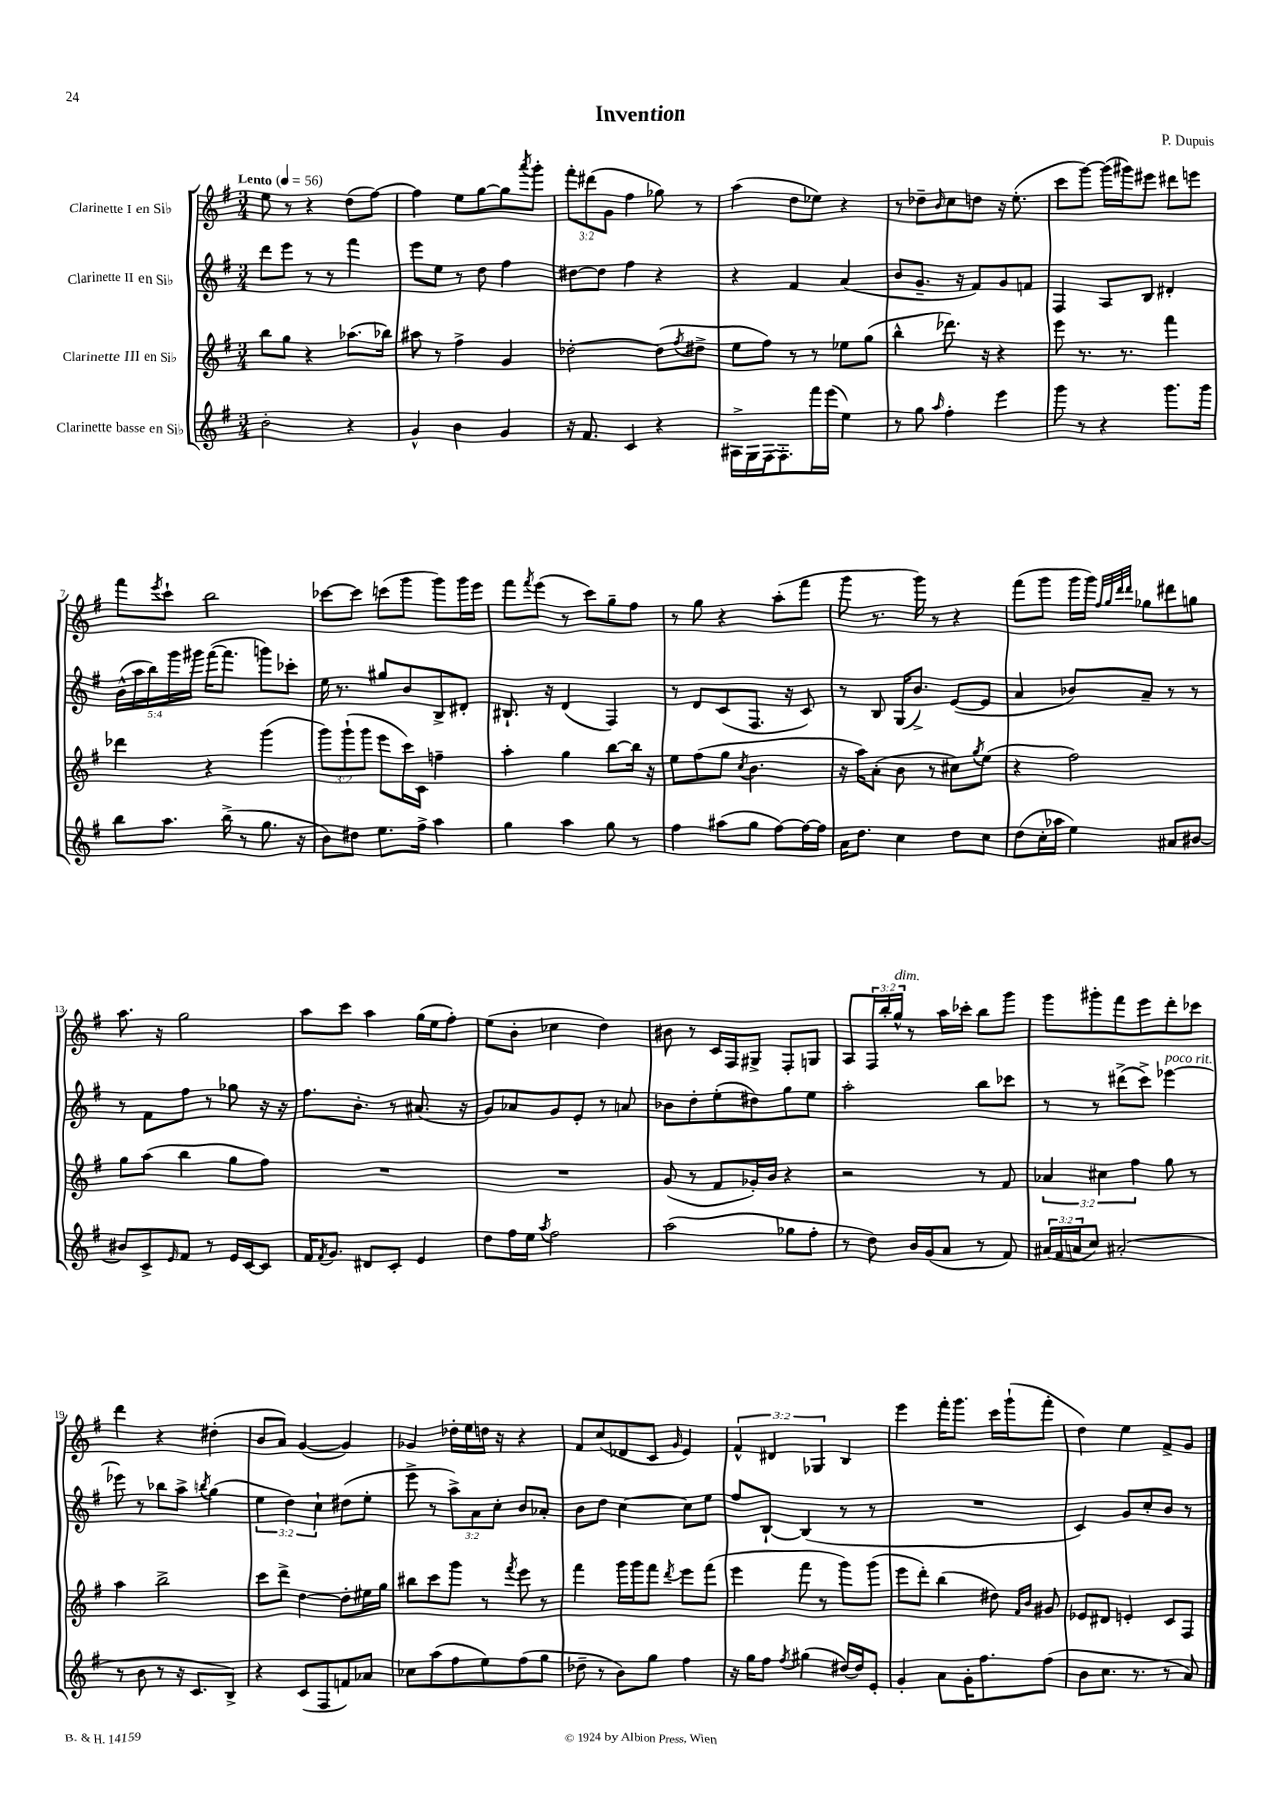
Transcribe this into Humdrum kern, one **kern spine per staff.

**kern	**kern	**kern	**kern
*part4	*part3	*part2	*part1
*staff4	*staff3	*staff2	*staff1
*I"Clarinette basse en Si♭	*I"Clarinette III en Si♭	*I"Clarinette II en Si♭	*I"Clarinette I en Si♭
*clefG2	*clefG2	*clefG2	*clefG2
*k[f#]	*k[f#]	*k[f#]	*k[f#]
*M3/4	*M3/4	*M3/4	*M3/4
*MM56	*MM56	*MM56	*MM56
=1	=1	=1	=1
!	!	!	!LO:TX:a:B:t=Lento
2b'\	8bb\L	8ddd\L	8ee\
.	8gg\J	8eee\J	8r
.	4r	8r	4r
.	.	8r	.
4r	(8.aa-X\L	4fff#\	(8dd\L
.	.	.	[8ff#\J)
.	16bb-X\Jk)	.	.
=2	=2	=2	=2
4g^^/	8aa#X\	8eee\L	4ff#\]
.	8r	8ee\J	.
4b\	4ff#^\	8r	8ee\L
.	.	8dd\	[8gg\
4g/	4g/	4ff#\	8gg\]
.	.	.	8qaaa/
.	.	.	8ggg'\J
=3	=3	=3	=3
16r	[2dd-X'\	[8dd#X\L	12fff#'\L
8.f#/	.	.	.
.	.	.	(12ddd#X\
.	.	8dd#\J]	.
.	.	.	12g\J
4c/	.	4ff#\	4ff#\
4r	(8dd-\L]	4r	8gg-X\)
.	8qff#/	.	.
.	8dd#X^\J	.	8r
=4	=4	=4	=4
16A#X^\LL	8ee\L	4r	(4aa\
16G\	.	.	.
[16F#\J	8ff#\J)	.	.
8.F#'\]	.	.	.
.	8r	4f#/	8dd\L
16fff#\L	8r	.	8ee-X\J)
(16eee\JJ	.	.	.
4ee\)	8ee-X\L	(4a/	4r
.	(8gg\J	.	.
=5	=5	=5	=5
8r	4bb^^\	8b/L	8r
8gg\	.	8.g~/J	8dd-X~\L
16qqaa/	.	.	16qqb/
4ff#'\	8.ddd-X\)	.	8cc\
.	.	16r	.
.	.	8f#/L)	8ddn\J
.	16r	.	.
4eee\	4r	8g/	16r
.	.	.	(8.ee'\
.	.	8fn/J	.
=6	=6	=6	=6
8ggg\	8eee\	4F#/	8ccc\L
8r	8.r	.	[8ggg\J)
4r	.	8A/L	(16ggg\LL]
.	8.r	.	16ggg#X\J)
.	.	8B/J	8eee#X\J
8.ggg\L	4fff#\	4d#X'/	8ddd#X\L
.	.	.	8eeen\J
16ggg\Jk	.	.	.
!!LO:LB:g=z
=7	=7	=7	=7
8bb\L	4ddd-X\	(20b^^\LL	8fff#\L
.	.	20aa\	.
.	.	20bb\)	.
.	.	.	8qeee/
8.aa\J	.	.	8ccc`\J
.	.	20ggg\	.
.	.	20ggg#X\JJ	.
.	4r	([16fff#\KL	2bb\
(16bb^\	.	8.fff#\J]	.
8r	.	.	.
8.gg\	(4ggg\	8gggn\L)	.
.	.	8ccc-X'\J	.
16r	.	.	.
=8	=8	=8	=8
8b\L)	12ggg\L)	16ee\	[8ccc-X\L
.	.	8.r	.
.	(12ggg`\	.	.
8dd#X\J	.	.	8ccc-\J]
.	12ggg\J	.	.
8.ee\L	8eee\L	8gg#X/L	(8cccn\L
.	16ccc\L)	8b/	8ggg\J
16ff#^\Jk	16c\JJ	.	.
4aa\	4ffn~\	8B^/	8ggg\L)
.	.	8d#X'/J	16ggg\L
.	.	.	16eee\JJ
=9	=9	=9	=9
4gg\	4aa'\	8.B#X`/	8fff#\L
.	.	.	8qfff#/
.	.	.	(8eee\J
.	.	16r	.
4aa\	4gg\	(4d/	8r
.	.	.	8ccc\L)
8gg\	[8bb\L	4F#/)	8gg~\
8r	16bb\Jk]	.	8ff#\J
.	16r	.	.
=10	=10	=10	=10
4ff#\	8ee\L	8r	8r
.	(8ff#\	8d/L	8gg\
(8aa#X\L	8gg\J	(8c/	4r
.	8qcc/	.	.
8gg\J	4.b\	8.F#/J	.
[8ff#\L)	.	.	(8aa'\L
.	.	16r	.
16ff#\L_	.	8c/)	8fff#\J
16ff#\JJ]	.	.	.
=11	=11	=11	=11
16a\KL	16r	8r	8ggg\
8.dd\J	16aa\KL)	.	.
.	(8a'\J	8B/	8.r
4cc\	8b\	(16G/KL	.
.	.	8.b^/J)	16ggg\)
.	8r	.	8r
8dd\L	8cc#X\L)	([8e/L	4r
.	8qgg/	.	.
8cc\J	(8ee\J	8e/J]	.
=12	=12	=12	=12
(8dd\L	4r	4a/	(8fff#\L
16cc'\L	.	.	8ggg\J
16aa-X\JJ	.	.	.
4ee\)	2ff#\)	8b-X/L)	16ggg\LL
.	.	.	16ggg\JJ)
.	.	.	32qqff#/LLL
.	.	.	32qqgg/
.	.	.	32qqddd/
.	.	.	32qqddd/JJJ
.	.	8a~/J	8gg-X\L
8a#X/L	.	8r	8ddd#X\
[8b#X/J	.	8r	8ggn\J
!!LO:LB:g=z
=13	=13	=13	=13
8b#X/L]	8gg\L	8r	8.aa\
8c^/	(8aa\J	8f#\L	.
.	.	.	16r
16qqe/	.	.	.
8f#/J	4bb\	8ff#\J	2gg\
8r	.	8r	.
16e/LL	8gg\L	8gg-X\	.
[16c/J	.	.	.
8c/J]	8ff#\J)	16r	.
.	.	16r	.
=14	=14	=14	=14
16f#/KL	2.r	8.ff#\L	8aa\L
8qf#/	.	.	.
8.g/J	.	.	.
.	.	.	8ccc\J
.	.	8.b'\J	.
8d#X/L	.	.	4aa\
8c'/J	.	8r	.
4e/	.	(8.a#X/	(16gg\LL
.	.	.	16ee\J
.	.	.	8ff#'\J)
.	.	16r	.
=15	=15	=15	=15
8dd\L	2.r	8g/L)	(8ee\L
16ff#\L	.	8a-X/	8b'\J
16ee\JJ	.	.	.
8qaa/	.	.	.
2ff#\	.	8g/	4cc-X\
.	.	8e'/J	.
.	.	8r	4dd\)
.	.	8an/	.
=16	=16	=16	=16
(2aa\	(8g/	8b-X\L	8b#X\
.	8r	8dd'\	8r
.	8f#/L	(8ee'\	16c/LL
.	.	.	16F#/J
.	16g-X'/L)	8dd#X\)	8G#X^/J
.	16b/JJ	.	.
8gg-X\L	4r	8gg\	8F#'/L
8ff#'\J	.	8ee\J	8Gn/J
=17	=17	=17	=17
8r	2r	2aa'\	8A/L
8dd\)	.	.	24F#/L
.	.	.	24bb'/
!	!	!	!LO:TX:a:i:t=dim.
.	.	.	24gg^^/JJ
16b/LL	.	.	8r
(16g/J	.	.	.
8a/J	.	.	16aa\LL
.	.	.	16ccc-X'\JJ
8r	8r	8bb\L	8bb\L
8f#/)	8f#/	8ccc-X\J	8ggg\J
=18	=18	=18	=18
(24a#X/LL	6a-X/	8r	8ggg\L
24f#/	.	.	.
24an/J	.	.	.
8cc/J)	.	8r	8ggg#X'\
.	6cc#X\	.	.
(2a#X'/	.	(8ddd#X^\L	8fff#\
.	6ff#\	.	.
.	.	8ccc^\J)	8eee\
!	!	!LO:TX:a:i:t=poco rit.	!
.	8gg\	[4eee-X\	8ddd'\
.	8r	.	8ccc-X\J
!!LO:LB:g=z
=19	=19	=19	=19
8r	4aa\	8eee-X\]	4ddd\
8b\	.	8r	.
8r	2bb^\	8bb-X\L	4r
16r	.	8aa^\J	.
8.c/L	.	.	.
.	.	8qbbn/	.
.	.	(4gg\	(4dd#X'\
8B^/J)	.	.	.
=20	=20	=20	=20
4r	8ccc\L	6ee\	8b/L
.	8ddd^\J	.	8a/J)
.	.	6dd\)	.
(8c/L	[4dd\	.	([4g/
.	.	6cc`\	.
8F#/	.	.	.
8fn/)	8dd'\L]	(8dd#X\L	4g/])
8a-X/J	16ee#X\L	8ee'\J	.
.	16gg\JJ	.	.
=21	=21	=21	=21
8cc-X\L	8bb#X\L	8eee^\	4g-X/
(8aa\	8ccc\	8r	.
8ff#\	8ggg\J	12aa^\L)	16dd-X'\LL
.	.	.	16ee\
.	.	12a\	.
8ee\)	8r	.	16ddn\JJ
.	.	12cc'\J	.
.	.	.	16r
.	8qfff#/	.	.
(8ff#\	8eee\	8b/L	4r
8gg\J	8r	8a-X'/J	.
=22	=22	=22	=22
8dd-X~\	4fff#\	8b\L	8f#/L
8r	.	8dd\J	(8cc/
8b\L)	16ggg\LL	[4cc\	8d-X/
.	16ggg\J	.	.
8gg\J	8fff#\J	.	8c/J
.	8qddd/	.	16qqg/
4ff#\	8eee\L	8cc\L]	4e/)
.	(8fff#\J	8ee\J	.
=23	=23	=23	=23
16r	4eee\	8ff#/L	6f#^^/
16gg\KL	.	.	.
8ff#\J	.	[8B`/J	.
.	.	.	6d#X/
8qff#/	.	.	.
(4gg#X\	8fff#\	(4B/]	.
.	.	.	6G-X/
.	8r	.	.
[16dd#X/LL)	8ggg\L)	8r	4B/
16dd#/J]	.	.	.
8e'/J	(8ggg\J	8r	.
=24	=24	=24	=24
4g'/	8eee\L	2.r	4eee\
.	8ddd'\J)	.	.
8a\L	(4bb\	.	16fff#'\KL
.	.	.	8.ggg\J
16g'\K	.	.	.
8.ff#\	.	.	.
.	8dd#X\)	.	16ccc\LL
.	.	.	(16ggg`\J
.	16qqf#/LL	.	.
.	16qqb/JJ	.	.
(8ff#\J	8g#X/	.	8fff#'\J
=25	=25	=25	=25
8b\L	8e-X/L	4c/)	4dd\)
8.cc\J	8d#X/J	.	.
.	4en'/	8g/L	4ee\
8.r	.	.	.
.	.	8cc'/	.
8r	8c/L	8b/J	8f#^/L
8a/)	8F#/J	8r	8g/J
==	==	==	==
*-	*-	*-	*-
